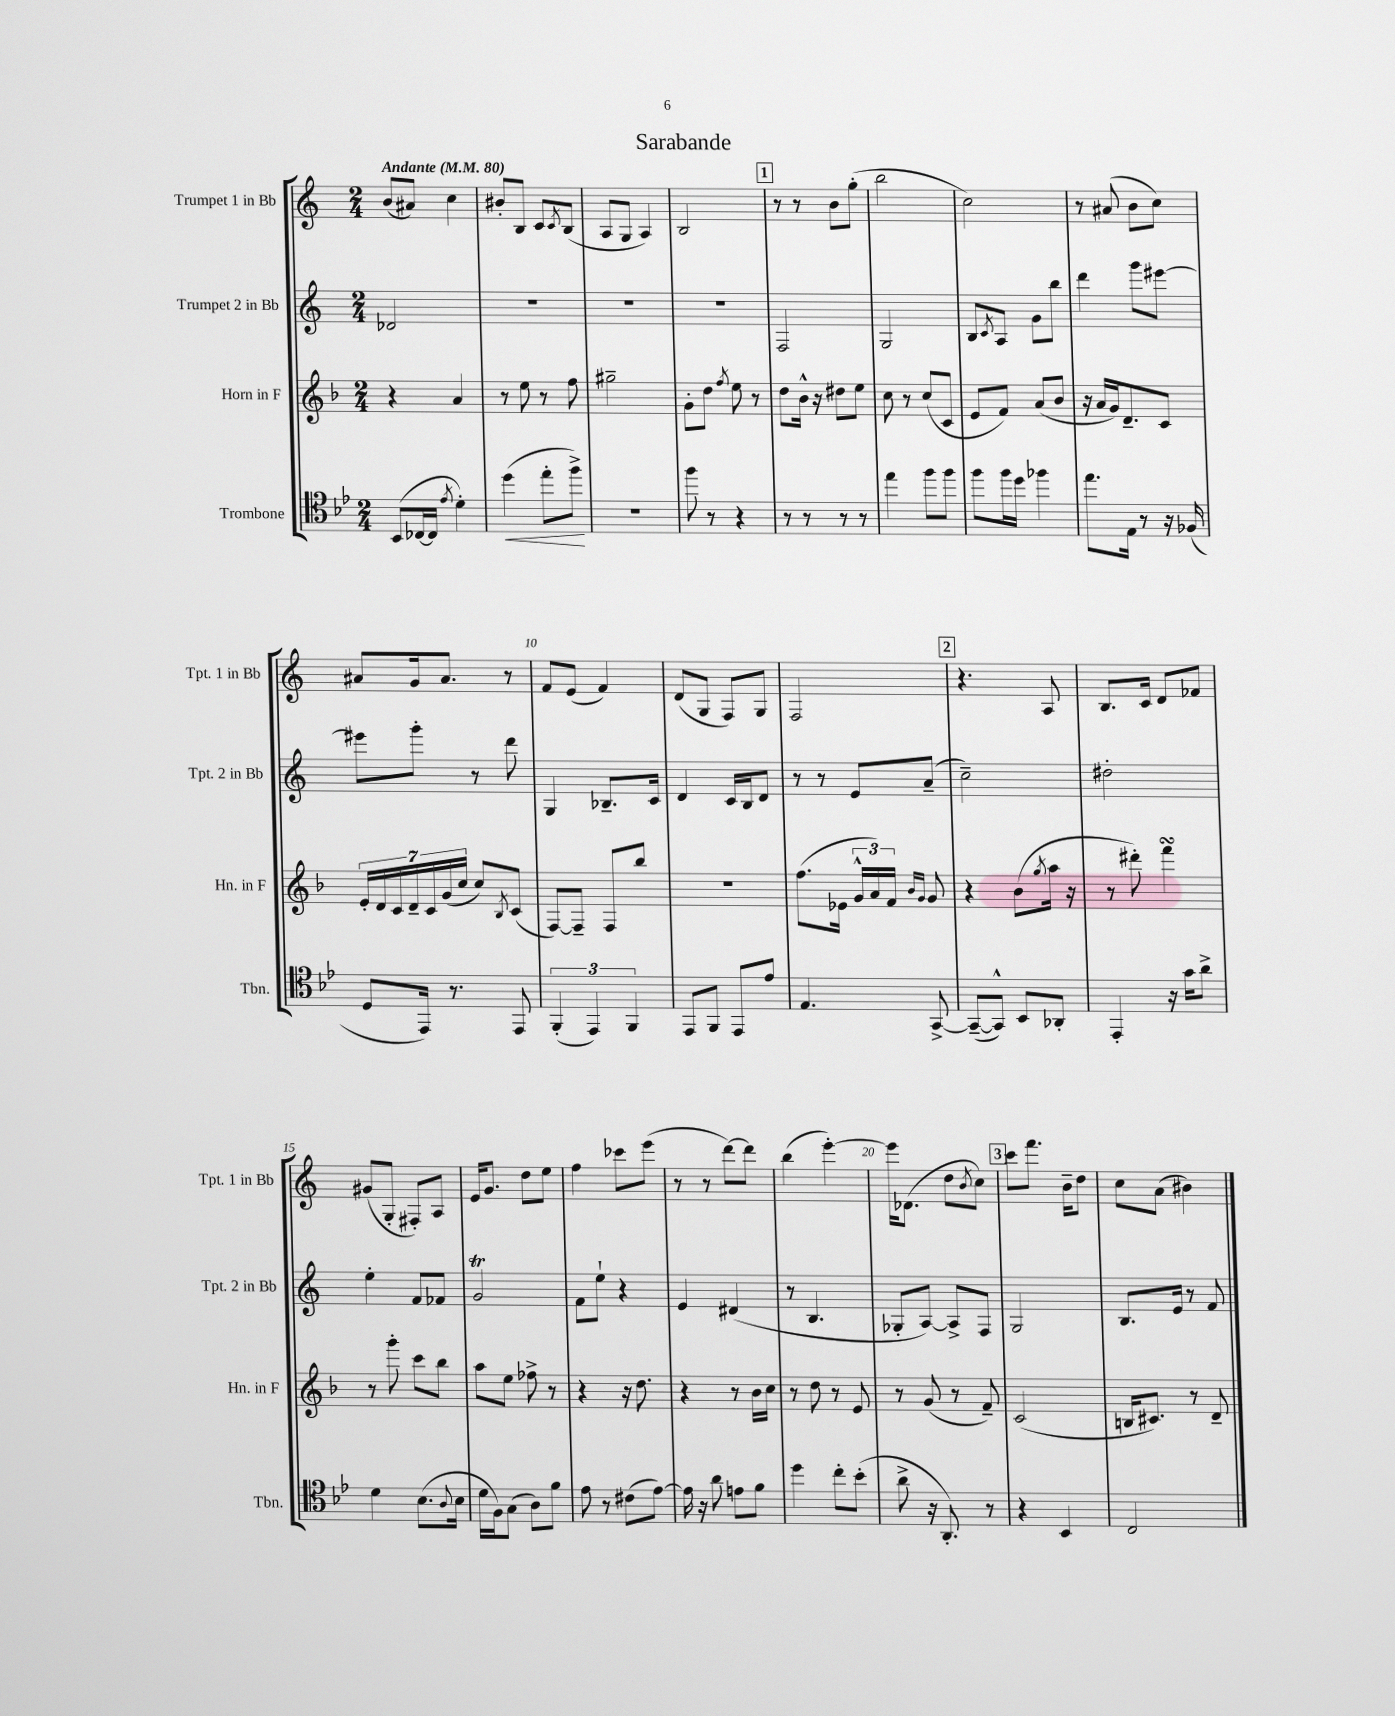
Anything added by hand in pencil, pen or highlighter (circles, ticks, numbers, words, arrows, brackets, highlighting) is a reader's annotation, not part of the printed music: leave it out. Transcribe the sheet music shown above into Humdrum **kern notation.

**kern	**kern	**kern	**kern
*staff4	*staff3	*staff2	*staff1
*clefC4	*clefG2	*clefG2	*clefG2
*k[b-e-]	*k[b-]	*k[]	*k[]
*M2/4	*M2/4	*M2/4	*M2/4
*MM80	*MM80	*MM80	*MM80
(8BB-	4r	2d-	(8b
[16C-	.	.	8a#)
16C-]	.	.	.
8qe-	.	.	.
4d')	4a	.	4cc
=	=	=	=
(4dd	8r	2r	8b#'
.	8ee	.	8B
8ee-'	8r	.	8c
.	.	.	8qc
8ff^)	8ff	.	(8B
=	=	=	=
2r	2gg#~	2r	8A
.	.	.	8G
.	.	.	4A)
=	=	=	=
8ff	8g'	2r	2B
8r	8dd	.	.
.	8qff	.	.
4r	8ee	.	.
.	8r	.	.
=	=	=	=
8r	8dd	2F	8r
8r	16b-^^	.	8r
.	16r	.	.
8r	8dd#	.	8b
8r	8ee	.	(8gg'
=	=	=	=
4ee-	8cc	2G	2bb
.	8r	.	.
8ff	(8cc	.	.
8ff	8c	.	.
=	=	=	=
8ff	8e	8B	2cc)
.	.	8qc	.
16ff	8f)	8A	.
16dd	.	.	.
4ff-	(8a	8g	.
.	8b-	8bb	.
=	=	=	=
8.ee-	16r	4ddd	8r
.	16a	.	.
.	16g)	.	(8a#
16E-	8.d~	.	.
8r	.	8ggg	8b
16r	8c	[8eee#	8cc)
(16F-	.	.	.
=	=	=	=
8D	28e'	8eee#]	8a#
.	28d	.	.
.	28c	.	.
.	28d~	.	.
16EE-)	.	8ggg'	16g
.	28c	.	.
.	(28g	.	.
8.r	.	.	8.a#
.	28cc	.	.
.	8cc)	8r	.
.	8qB-	.	.
8EE-	(8c	8ddd	8r
=	=	=	=
(6FF'	[8F)	4G	8f
.	8F~]	.	(8e
6EE-)	.	.	.
.	8F	8.B-~	4f)
6FF	.	.	.
.	8bb-	.	.
.	.	16c	.
=	=	=	=
8EE-	2r	4d	(8d
8FF	.	.	8G
8EE-	.	16c	8F)
.	.	16B	.
8e-	.	8d	8G
=	=	=	=
4.E-	(8.ff	8r	2F
.	.	8r	.
.	16e-	.	.
.	24g^^	8e	.
.	24a)	.	.
.	24f	.	.
.	16qqb-	.	.
.	16qqg	.	.
[8GG^	8g	(8a~	.
=	=	=	=
(8GG~_	4r	2cc~)	4.r
8GG^^])	.	.	.
8BB-	(8b-	.	.
.	8qgg	.	.
8AA-'	16aa	.	8A
.	16r	.	.
=	=	=	=
4EE-'	8r	2dd#'	8.B
.	8ddd#')	.	.
.	.	.	16c
16r	4fff	.	8d
16g	.	.	.
8a^	.	.	8f-
=	=	=	=
4d	8r	4ee'	(8g#
.	8ggg'	.	8G'
(8.B-	8ccc	8f	8F#')
.	8bb-	8f-	8A
8qqA	.	.	.
16B-	.	.	.
=	=	=	=
16d	8aa	2g	16e
16F)	.	.	8.g
(8G	8ee	.	.
8A)	8ff-^	.	8dd
8f	8r	.	8ee
=	=	=	=
8e-	4r	8f	4ff
8r	.	8ee`	.
(8c#	16r	4r	8ccc-
.	8.dd	.	.
[8e-)	.	.	(8eee
=	=	=	=
16e-]	4r	4e	8r
16r	.	.	.
8a	.	.	8r
8e	8r	(4d#	[8ddd)
8f	16b-	.	8ddd]
.	16cc	.	.
=	=	=	=
4dd	8r	8r	(4bb
.	8dd	4.B	.
8cc'	8r	.	[4eee')
(8b-'	8e	.	.
=	=	=	=
8a^	8r	8G-'	16eee]
.	.	.	(8.d-
16r	(8g	[8A)	.
8.AA')	.	.	.
.	8r	8A^]	8dd
.	.	.	8qb
8r	8f~)	8F	8cc)
=	=	=	=
4r	(2c	2G	8ccc
.	.	.	8.fff
4BB-	.	.	.
.	.	.	16b~
.	.	.	8dd
=	=	=	=
2C	16B	8.B	8cc
.	8.c#)	.	.
.	.	.	(8a
.	.	16e	.
.	8r	8r	4b#)
.	8d~	8f	.
==	==	==	==
*-	*-	*-	*-
